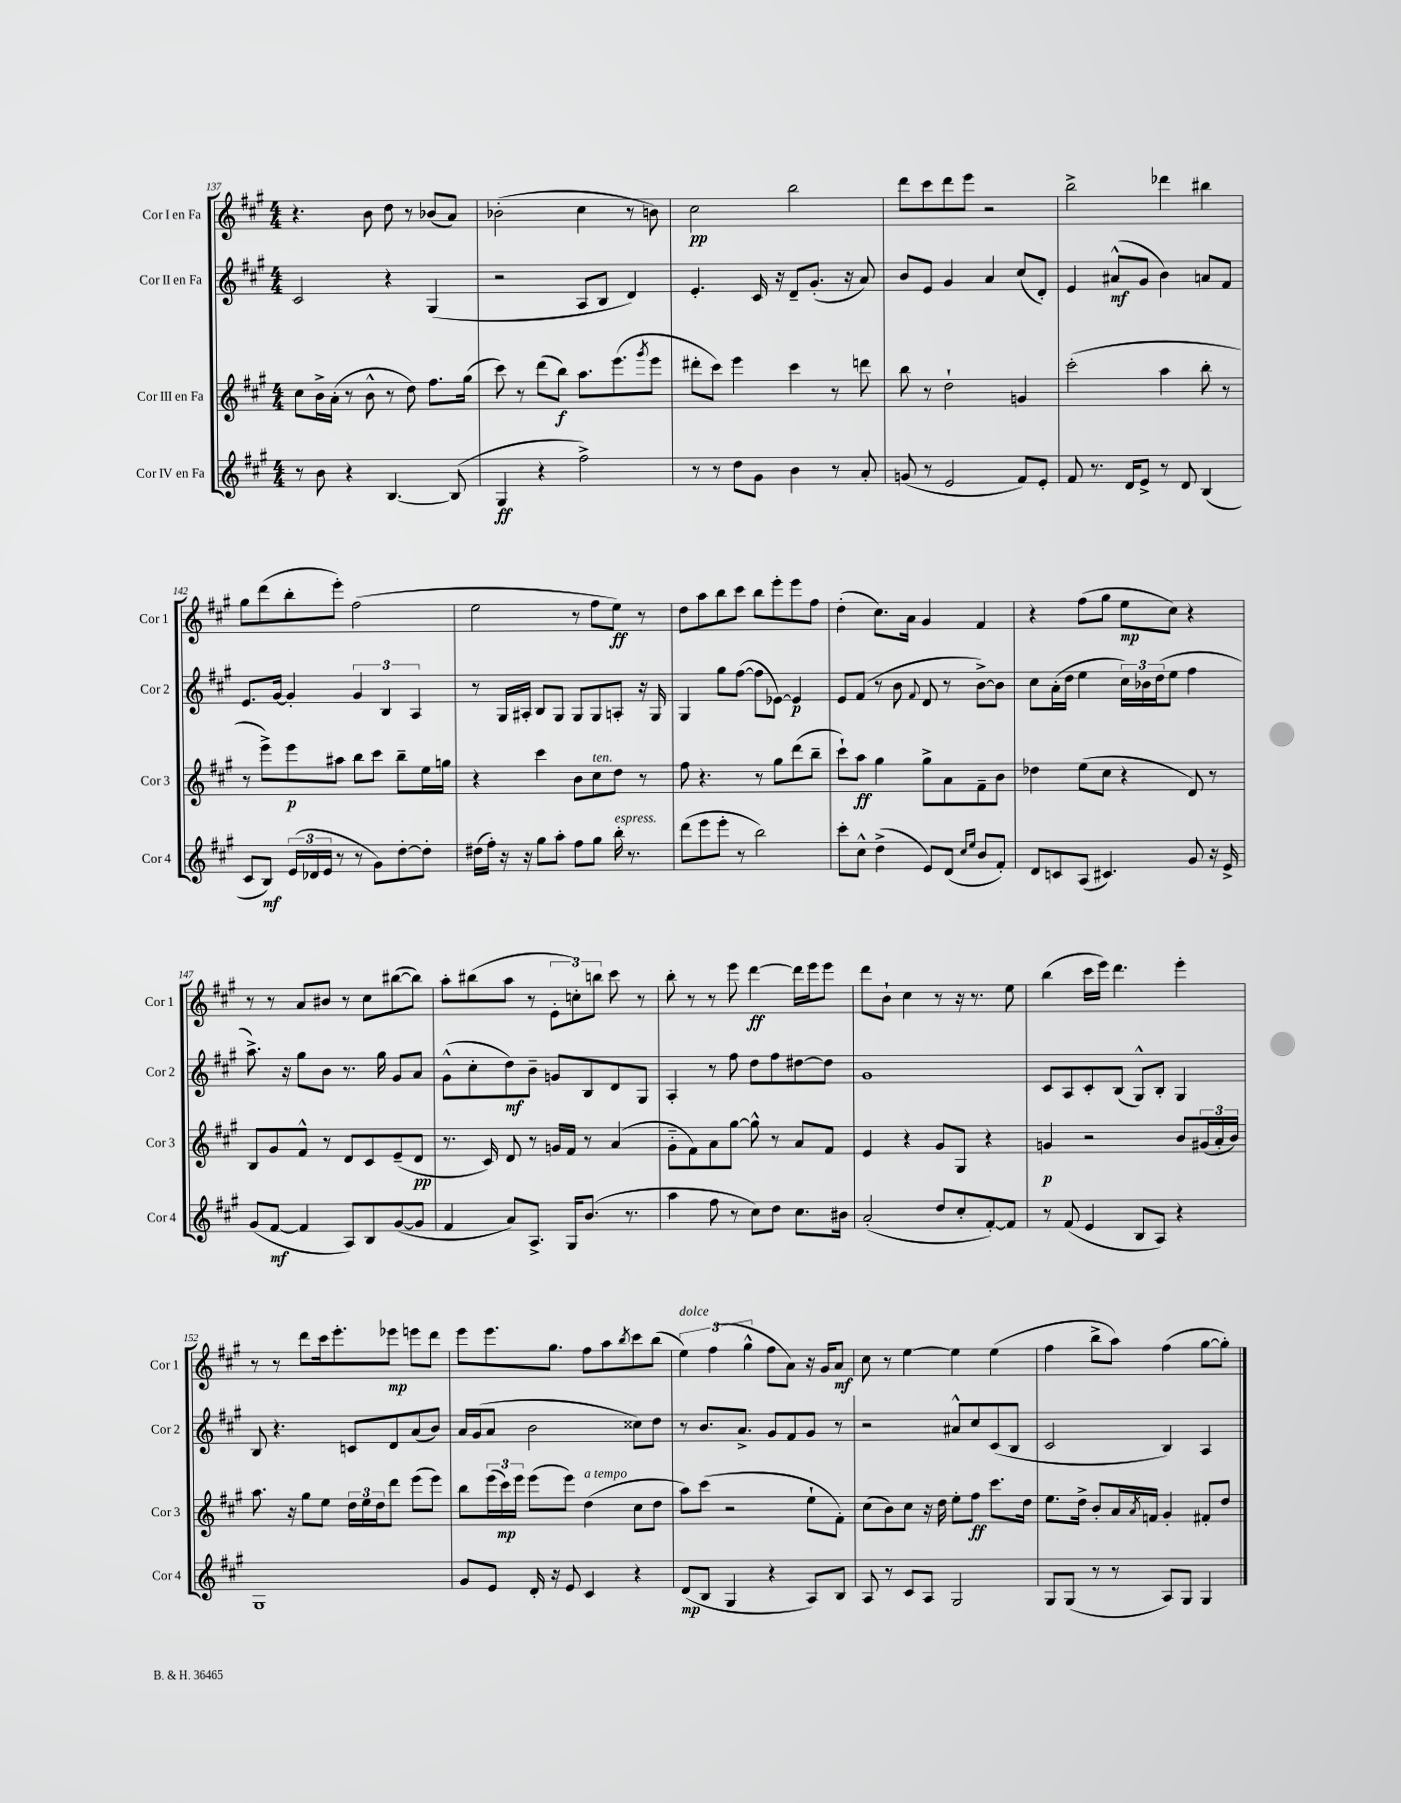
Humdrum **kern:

**kern	**dynam	**kern	**dynam	**kern	**dynam	**kern	**dynam
*part4	*part4	*part3	*part3	*part2	*part2	*part1	*part1
*staff4	*staff4	*staff3	*staff3	*staff2	*staff2	*staff1	*staff1
*I"Cor IV en Fa	*	*I"Cor III en Fa	*	*I"Cor II en Fa	*	*I"Cor I en Fa	*
*I'Cor 4	*	*I'Cor 3	*	*I'Cor 2	*	*I'Cor 1	*
*clefG2	*	*clefG2	*	*clefG2	*	*clefG2	*
*k[f#c#g#]	*	*k[f#c#g#]	*	*k[f#c#g#]	*	*k[f#c#g#]	*
*M4/4	*	*M4/4	*	*M4/4	*	*M4/4	*
=137	=137	=137	=137	=137	=137	=137	=137
8r	.	8cc#\L	.	2c#/	.	4.r	.
8b\	.	16b^\L	.	.	.	.	.
.	.	(16a'\JJ	.	.	.	.	.
4r	.	8r	.	.	.	.	.
.	.	8b^^\	.	.	.	8b\	.
[4.B/	.	8r	.	4r	.	8dd\	.
.	.	8dd\)	.	.	.	8r	.
.	.	8.ff#\L	.	(4G#/	.	(8b-X/L	.
(8B/]	.	.	.	.	.	8a/J)	.
.	.	(16gg#\Jk	.	.	.	.	.
=138	=138	=138	=138	=138	=138	=138	=138
4G#/	ff	8ccc#\)	.	2r	.	(2b-X'\	.
.	.	8r	.	.	.	.	.
4r	.	(8ddd\L	.	.	.	.	.
.	.	8bb\J)	f	.	.	.	.
2ff#^\)	.	8.aa\L	.	8A/L	.	4cc#\	.
.	.	.	.	8B/J	.	.	.
.	.	(8.eee\	.	.	.	.	.
.	.	.	.	4d/)	.	8r	.
.	.	8qggg#/	.	.	.	.	.
.	.	8eee\J	.	.	.	8bn\)	.
=139	=139	=139	=139	=139	=139	=139	=139
8r	.	8ddd#X'\L	.	4.e'/	.	2cc#\	pp
8r	.	8ccc#\J)	.	.	.	.	.
8dd\L	.	4eee\	.	.	.	.	.
8g#\J	.	.	.	16c#/	.	.	.
.	.	.	.	16r	.	.	.
4b\	.	4ccc#\	.	8d~/L	.	2bb\	.
.	.	.	.	(8.g#'/J	.	.	.
8r	.	8r	.	.	.	.	.
.	.	.	.	16r	.	.	.
8a'/	.	8dddn\	.	8a/)	.	.	.
=140	=140	=140	=140	=140	=140	=140	=140
(8gn/	.	8bb\	.	8b/L	.	8ddd\L	.
8r	.	8r	.	8e/J	.	8ccc#\	.
2e/	.	2dd`\	.	4g#/	.	8ddd\	.
.	.	.	.	.	.	8eee\J	.
.	.	.	.	4a/	.	2r	.
8f#/L)	.	4gn/	.	(8cc#/L	.	.	.
8e'/J	.	.	.	8d'/J)	.	.	.
=141	=141	=141	=141	=141	=141	=141	=141
8f#/	.	(2ccc#'\	.	4e/	.	2bb^\	.
8.r	.	.	.	.	.	.	.
.	.	.	.	(8a#X^^/L	mf	.	.
16d/KL	.	.	.	.	.	.	.
8e^/J	.	.	.	8g#/J	.	.	.
8r	.	4aa\	.	4b\)	.	4ddd-X\	.
8d/	.	.	.	.	.	.	.
(4B/	.	8bb'\	.	8an/L	.	4bb#X\	.
.	.	8r	.	8f#/J	.	.	.
!!LO:LB:g=z
=142	=142	=142	=142	=142	=142	=142	=142
8c#/L	.	8r	.	8.e/L	.	8gg#\L	.
8B/J)	mf	8eee^\L)	.	.	.	(8ddd\	.
.	.	.	.	[16g#/Jk	.	.	.
(24e/LL	.	8eee\	p	4g#'/]	.	8bb'\	.
24d-X/	.	.	.	.	.	.	.
24e/JJ	.	.	.	.	.	.	.
8r	.	8aa#X\J	.	.	.	8eee'\J)	.
8r	.	8bb\L	.	6g#/	.	(2ff#\	.
8g#\L)	.	8ccc#\J	.	.	.	.	.
.	.	.	.	6B/	.	.	.
[8dd'\	.	8bb~\L	.	.	.	.	.
.	.	.	.	6A/	.	.	.
8dd'\J]	.	16ee\L	.	.	.	.	.
.	.	16ggn\JJ	.	.	.	.	.
=143	=143	=143	=143	=143	=143	=143	=143
(16dd#X\LL	.	4r	.	8r	.	2ee\	.
16ff#'\JJ)	.	.	.	.	.	.	.
16r	.	.	.	16G#/LL	.	.	.
16r	.	.	.	16A#X'/JJ	.	.	.
8gg#\L	.	4ccc#\	.	8B/L	.	.	.
8aa'\J	.	.	.	8G#/J	.	.	.
8ff#\L	.	8b\L	.	8G#/L	.	8r	.
!	!	!LO:TX:a:i:t=ten.	!	!	!	!	!
8gg#\J	.	8cc#\	.	8G#/	.	8ff#\L	.
!LO:TX:a:i:t=espress.	!	!	!	!	!	!	!
16bb'\	.	8dd\J	.	8An'/J	.	8ee\J)	ff
8.r	.	.	.	.	.	.	.
.	.	8r	.	16r	.	8r	.
.	.	.	.	16G#/	.	.	.
=144	=144	=144	=144	=144	=144	=144	=144
(8ddd\L	.	8ff#\	.	4G#/	.	8dd\L	.
8eee\	.	4.r	.	.	.	8aa\	.
8eee'\J	.	.	.	8gg#\L	.	8bb\	.
8r	.	.	.	([8ff#\J	.	8ccc#\J	.
2bb\)	.	8r	.	8ff#\L]	.	8bb\L	.
.	.	8gg#\L	.	[8e-X\J)	.	8eee'\	.
.	.	(8ddd\	.	4e-/]	p	8eee\	.
.	.	8bb~\J	.	.	.	8ff#\J	.
=145	=145	=145	=145	=145	=145	=145	=145
8ccc#'\L	.	8ccc#`\L)	.	8e/L	.	(4dd'\	.
8cc#^^\J	.	8aa\J	ff	(8f#/J	.	.	.
(4dd^\	.	4gg#\	.	8r	.	8.cc#\L)	.
.	.	.	.	8b\	.	.	.
.	.	.	.	.	.	16a\Jk	.
.	.	.	.	8qqf#/	.	.	.
8e/L)	.	8gg#^\L	.	8d/	.	4g#/	.
(8d/J	.	8a\	.	8r	.	.	.
16qqcc#/LL	.	.	.	.	.	.	.
16qqee/JJ	.	.	.	.	.	.	.
8b/L	.	8f#~\	.	[8b^\L)	.	4f#/	.
8f#'/J)	.	8b\J	.	8b\J]	.	.	.
=146	=146	=146	=146	=146	=146	=146	=146
8d/L	.	4dd-X\	.	8cc#\L	.	4r	.
8cn/	.	.	.	(16a'\L	.	.	.
.	.	.	.	16dd\JJ	.	.	.
(8A/J	.	(8ee\L	.	4ee\	.	(8ff#\L	.
4.c#X/)	.	8cc#\J	.	.	.	8gg#\J	.
.	.	4r	.	24cc#\LL)	.	8ee\L	mp
.	.	.	.	24b-X\	.	.	.
.	.	.	.	(24dd\J	.	.	.
.	.	.	.	8ee\J	.	8cc#\J)	.
8g#/	.	8d/)	.	4ff#\	.	4r	.
16r	.	8r	.	.	.	.	.
16e^/	.	.	.	.	.	.	.
!!LO:LB:g=z
=147	=147	=147	=147	=147	=147	=147	=147
(8g#/L	.	8B/L	.	8.aa^\)	.	8r	.
[8f#/J	mf	8g#/	.	.	.	8r	.
.	.	.	.	16r	.	.	.
4f#/]	.	8f#^^/J	.	8gg#\L	.	8a/L	.
.	.	8r	.	8b\J	.	8b#X/J	.
8A/L)	.	8d/L	.	8.r	.	8r	.
8B/	.	8c#/	.	.	.	8cc#\L	.
.	.	.	.	16gg#\	.	.	.
([8g#/	.	(8e~/	.	8g#/L	.	([8bb#X\	.
8g#/J]	.	8d/J	pp	8a/J	.	8bb#\J])	.
=148	=148	=148	=148	=148	=148	=148	=148
4f#/	.	8.r	.	(8g#^^\L	.	8aa'\L	.
.	.	.	.	8cc#'\	.	(8bb#X\	.
.	.	16c#/)	.	.	.	.	.
8a/L)	.	8d/	.	8dd\)	mf	8aa\J	.
8.A^/J	.	8r	.	8b~\J	.	8r	.
.	.	16gn/LL	.	8gn/L	.	12e'\L	.
16G#/KL	.	16f#/JJ	.	.	.	.	.
.	.	.	.	.	.	12ccn'\)	.
(8.b/J	.	8r	.	8B/	.	.	.
.	.	.	.	.	.	12bbn\J	.
.	.	(4a/	.	8d/	.	8ccc#\	.
8.r	.	.	.	.	.	.	.
.	.	.	.	8G#/J	.	8r	.
=149	=149	=149	=149	=149	=149	=149	=149
4aa\	.	8g#\L	.	4A'/	.	8bb'\	.
.	.	8f#\)	.	.	.	8r	.
8ff#\	.	8a\	.	8r	.	8r	.
8r	.	[8gg#\J	.	8ff#\	.	8eee\	.
8cc#\L)	.	8gg#^^\]	.	8dd\L	.	[4ddd\	ff
8dd\J	.	8r	.	8ff#\	.	.	.
8.cc#\L	.	8a/L	.	[8dd#X\	.	16ddd\LL]	.
.	.	.	.	.	.	16eee\J	.
.	.	8f#/J	.	8dd#\J]	.	8eee\J	.
16b#X\Jk	.	.	.	.	.	.	.
=150	=150	=150	=150	=150	=150	=150	=150
(2a'/	.	4e/	.	1g#	.	8ddd\L	.
.	.	.	.	.	.	8b`\J	.
.	.	4r	.	.	.	4cc#\	.
8dd/L	.	8g#/L	.	.	.	8r	.
8cc#'/	.	8G#/J	.	.	.	16r	.
.	.	.	.	.	.	8.r	.
[8f#'/)	.	4r	.	.	.	.	.
8f#/J]	.	.	.	.	.	8ee\	.
=151	=151	=151	=151	=151	=151	=151	=151
8r	.	4gn/	p	8c#/L	.	(4bb\	.
(8f#/	.	.	.	8A/	.	.	.
4e/	.	2r	.	8c#'/	.	16ccc#\LL	.
.	.	.	.	.	.	16eee\JJ)	.
.	.	.	.	(8B/J	.	4.ddd\	.
8B/L	.	.	.	8G#^^/L)	.	.	.
8A/J)	.	.	.	8B'/J	.	.	.
4r	.	8b/L	.	4G#/	.	4eee'\	.
.	.	(24g#X/L	.	.	.	.	.
.	.	24a'/	.	.	.	.	.
.	.	24b/JJ)	.	.	.	.	.
!!LO:LB:g=z
=152	=152	=152	=152	=152	=152	=152	=152
1G#	.	8.aa\	.	8B/	.	8r	.
.	.	.	.	4.r	.	8r	.
.	.	16r	.	.	.	.	.
.	.	8gg#\L	.	.	.	8ddd\L	.
.	.	8ee\J	.	.	.	16ccc#\k	.
.	.	.	.	.	.	8.eee'\	.
.	.	24dd\LL	.	8cn/L	.	.	.
.	.	24ee\	.	.	.	.	.
.	.	24dd\J	.	.	.	.	.
.	.	8ddd\J	.	8d/	.	8eee-X\J	mp
.	.	(8eee\L	.	(8a/	.	8eeen\L	.
.	.	8eee\J)	.	8b/J)	.	8ddd\J	.
=153	=153	=153	=153	=153	=153	=153	=153
8g#/L	.	8bb\L	.	16a/LL	.	8eee\L	.
.	.	.	.	(16g#/J	.	.	.
8e/J	.	(24eee\L	.	8a/J	.	8.eee\	.
.	.	24ccc#\)	mp	.	.	.	.
.	.	24eee\JJ	.	.	.	.	.
16d'/	.	(8eee\L	.	2b\	.	.	.
16r	.	.	.	.	.	8.gg#\J	.
8e/	.	8eee\J)	.	.	.	.	.
!	!	!LO:TX:a:i:t=a tempo	!	!	!	!	!
4c#/	.	(4dd\	.	.	.	8ff#\L	.
.	.	.	.	.	.	8aa\	.
.	.	.	.	.	.	8qbb/	.
4r	.	8cc#\L	.	8cc##X\L)	.	8ccc#\	.
.	.	8dd\J	.	8dd\J	.	(8bb\J	.
=154	=154	=154	=154	=154	=154	=154	=154
!	!	!	!	!	!	!LO:TX:a:i:t=dolce	!
(8d/L	mp	8aa\L)	.	8r	.	6ee\)	.
8B/J	.	(8ccc#\J	.	8.b/L	.	.	.
.	.	.	.	.	.	(6ff#\	.
4G#/	.	2r	.	.	.	.	.
.	.	.	.	8.a^/J	.	.	.
.	.	.	.	.	.	6gg#^^\	.
4r	.	.	.	8g#/L	.	8ff#\L	.
.	.	.	.	8f#/	.	8a\J)	.
8A/L)	.	8ee`\L	.	8g#/J	.	16r	.
.	.	.	.	.	.	16g#/KL	.
8B/J	.	8f#'\J)	.	8r	.	8a/J	mf
=155	=155	=155	=155	=155	=155	=155	=155
8A/	.	(8cc#\L	.	2r	.	8cc#\	.
8r	.	8b\)	.	.	.	8r	.
8c#/L	.	8cc#\J	.	.	.	[4ee\	.
8A/J	.	16r	.	.	.	.	.
.	.	16dd\	.	.	.	.	.
2G#/	.	8ee'\L	.	8a#X^^/L	.	4ee\]	.
.	.	8ff#\J	ff	8cc#/	.	.	.
.	.	8.ccc#\L	.	(8c#/	.	(4ee\	.
.	.	.	.	8B/J	.	.	.
.	.	16dd\Jk	.	.	.	.	.
=156	=156	=156	=156	=156	=156	=156	=156
8G#/L	.	8.ee\L	.	2c#/	.	4ff#\	.
(8G#/J	.	.	.	.	.	.	.
.	.	16dd^\Jk	.	.	.	.	.
8r	.	8b'/L	.	.	.	8bb^\L	.
8r	.	16a/L	.	.	.	8aa\J)	.
.	.	8qa/	.	.	.	.	.
.	.	16fn/JJ	.	.	.	.	.
8A/L)	.	4g#'/	.	4B/)	.	(4ff#\	.
8G#/J	.	.	.	.	.	.	.
4G#/	.	8f#X'/L	.	4A/	.	[8gg#\L	.
.	.	8dd/J	.	.	.	8gg#'\J])	.
==	==	==	==	==	==	==	==
*-	*-	*-	*-	*-	*-	*-	*-
